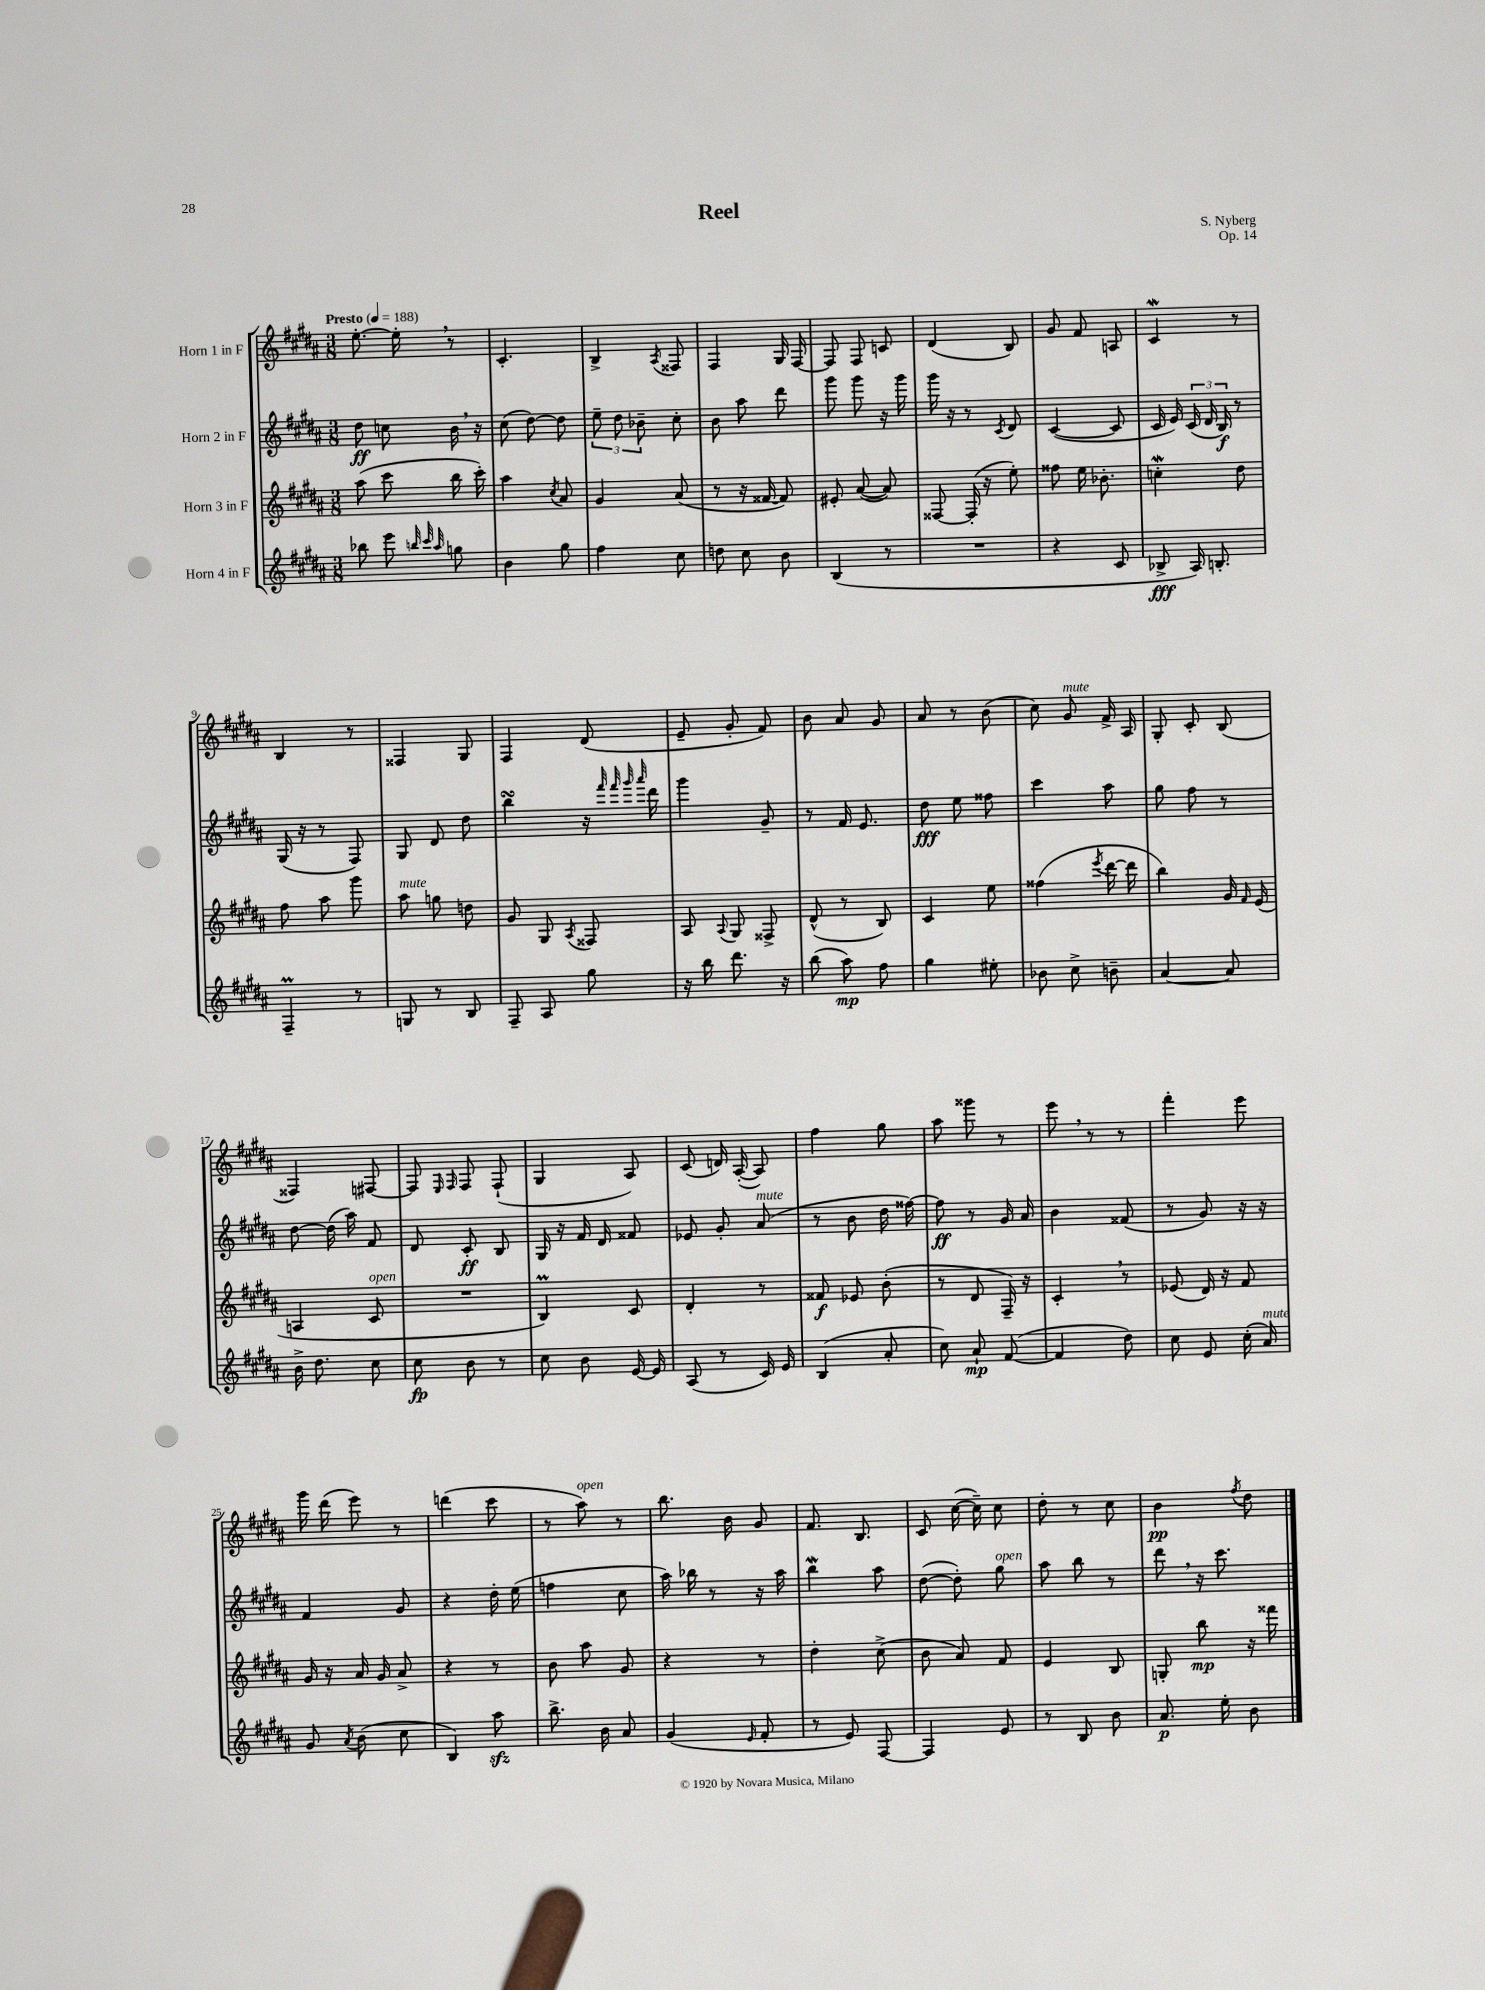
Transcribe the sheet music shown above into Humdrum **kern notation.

**kern	**kern	**kern	**kern
*staff4	*staff3	*staff2	*staff1
*clefG2	*clefG2	*clefG2	*clefG2
*k[f#c#g#d#a#]	*k[f#c#g#d#a#]	*k[f#c#g#d#a#]	*k[f#c#g#d#a#]
*M3/8	*M3/8	*M3/8	*M3/8
*MM188	*MM188	*MM188	*MM188
8bb-	(8aa#	8dd#	[8.ee'
8eee	8ccc#	8cc	.
.	.	.	16ee']
32qqbb	.	.	.
32qqccc#	.	.	.
32qqaa#	.	.	.
8gg	16bb	16b	8r
.	16ccc#')	16r	.
=	=	=	=
4b	4aa#	(8cc#	4.c#'
.	.	[8dd#)	.
.	8qcc#	.	.
8gg#	8a#	8dd#]	.
=	=	=	=
4ff#	4g#	12ee~	4B^
.	.	12dd#	.
.	.	12b-~	.
.	.	.	8qA#
8cc#	(8a#	8cc#'	8F##
=	=	=	=
8dd	8r	8b	4F#
8cc#	16r	8aa#	.
.	[16f##	.	.
8b	8f##])	8ddd#	16G#
.	.	.	[16F#
=	=	=	=
(4B	8e#'	8ggg#	8F#]
.	([8a#	8ggg#	8F#
8r	8a#])	16r	8c
.	.	16ggg#	.
=	=	=	=
4.r	[8F##	16ggg#	(4d#
.	.	16r	.
.	(16F##']	8r	.
.	16r	.	.
.	.	8qc#	.
.	8ee')	8d#	8B)
=	=	=	=
4r	8ff##	([4c#	8g#
.	16ee	.	8f#
.	8.b-'	.	.
8c#	.	8c#]	8A
=	=	=	=
8B-^	4cc'	16c#	4c#
.	.	16e)	.
16A#)	.	(24c#	.
.	.	24d#	.
8.B'	.	.	.
.	.	24B)	.
.	8dd#	8r	8r
=	=	=	=
4F#~	8ff#	(16G#	4B
.	.	16r	.
.	8aa#	8r	.
8r	8ggg#	8F#)	8r
=	=	=	=
8G	8aa#	8G#	4F##
8r	8gg	8d#	.
8B	8dd	8dd#	8G#
=	=	=	=
8F#~	8g#	4bb	4F#
8A#	8G#	.	.
.	8qA#	.	.
8gg#	8F##	16r	(8d#
.	.	32qqfff#	.
.	.	32qqfff#	.
.	.	32qqggg#	.
.	.	32qqaaa#	.
.	.	16ddd#	.
=	=	=	=
16r	8A#	4ggg#	8e~
16bb	.	.	.
.	8qqA#	.	.
8.ddd#	8G#	.	8g#'
.	8F##^	8g#~	8f#)
16r	.	.	.
=	=	=	=
(8bb	(8d#^^	8r	8b
8aa#)	8r	16f#	8a#
.	.	8.e	.
8ff#	8B)	.	8g#
=	=	=	=
4gg#	4c#	8dd#	8a#
.	.	8ee	8r
8ee#'	8ee	8ff##	(8b
=	=	=	=
8b-	(4ff##	4ccc#	8cc#)
8cc#^	.	.	8g#
.	8qeee	.	.
8b~	[16ddd#	8aa#	16f#^
.	16ddd#]	.	16A#
=	=	=	=
[4a#	4bb)	8gg#	8G#'
.	.	8ff#	8c#'
8a#]	16g#	8r	(8B
.	16qqf#	.	.
.	(16e	.	.
=	=	=	=
16b^	4A	[8dd#	4F##)
8.dd#	.	.	.
.	.	(16dd#]	.
.	.	16aa#)	.
8cc#	8c#	8f#	[8F#
=	=	=	=
8cc#	4.r	8d#	8F#]
.	.	.	16qqE
.	.	.	16qqF#
8b	.	8c#'	8F#
8r	.	8B	(8F#`
=	=	=	=
8cc#	4B)	16G#	4G#
.	.	16r	.
8b	.	16f#	.
.	.	16d#	.
[16e	8c#	8f##	8A#)
16e]	.	.	.
=	=	=	=
(8A#	4d#'	8e-	(8c#
8r	.	8g#'	16d)
.	.	.	([16A#'
16c#)	8r	(8a#	8A#])
16e	.	.	.
=	=	=	=
(4B	8f##	8r	4ff#
.	8e-	8b	.
8a#'	(8b'	16dd#	8gg#
.	.	[16ff##)	.
=	=	=	=
8cc#)	8r	8ff##]	8aa#
8a#`	8d#	8r	8ggg##
([8f#	16F#~)	16g#	8r
.	16r	16a#	.
=	=	=	=
4f#]	4c#'	4b	8eee
.	.	.	8r
8dd#)	8r	(8f##	8r
=	=	=	=
8cc#	(8e-	8r	4fff#'
8e	16d#)	8g#)	.
.	16r	.	.
(16cc#'	8f#	16r	8eee
16a#)	.	16r	.
=	=	=	=
8g#	16g#	4f#	16ggg#
.	16r	.	(16ddd#
8qa#	.	.	.
(8b	16a#	.	8eee)
.	16g#	.	.
8cc#	8a#^	8g#	8r
=	=	=	=
4B)	4r	4r	(4ddd
8aa#	8r	16dd#'	8ccc#
.	.	(16ee	.
=	=	=	=
8.bb^	8b	4ff	8r
.	8aa#	.	8aa#)
16b	.	.	.
8a#	8g#	8cc#	8r
=	=	=	=
(4g#	4r	16aa#)	8.bb
.	.	16bb-	.
.	.	8r	.
.	.	.	16b
16qqe	.	.	.
8f#'	8r	16r	8g#
.	.	16aa#	.
=	=	=	=
8r	4dd#'	4bb	8.f#
8e)	.	.	.
.	.	.	8.B
[8F#	(8cc#^	8aa#	.
=	=	=	=
4F#]	8b	([8dd#	8c#
.	8a#)	8dd#'])	([16cc#
.	.	.	16cc#~])
8e	8f#	8gg#	8cc#
=	=	=	=
8r	4e	8aa#	8dd#'
8B	.	8bb	8r
8b	8B	8r	8cc#
=	=	=	=
8.a#	8G'	8ddd#	4b
.	8bb	16r	.
16ee'	.	8.ccc#	.
.	.	.	8qff#
8b	16r	.	8dd#
.	16fff##	.	.
==	==	==	==
*-	*-	*-	*-
